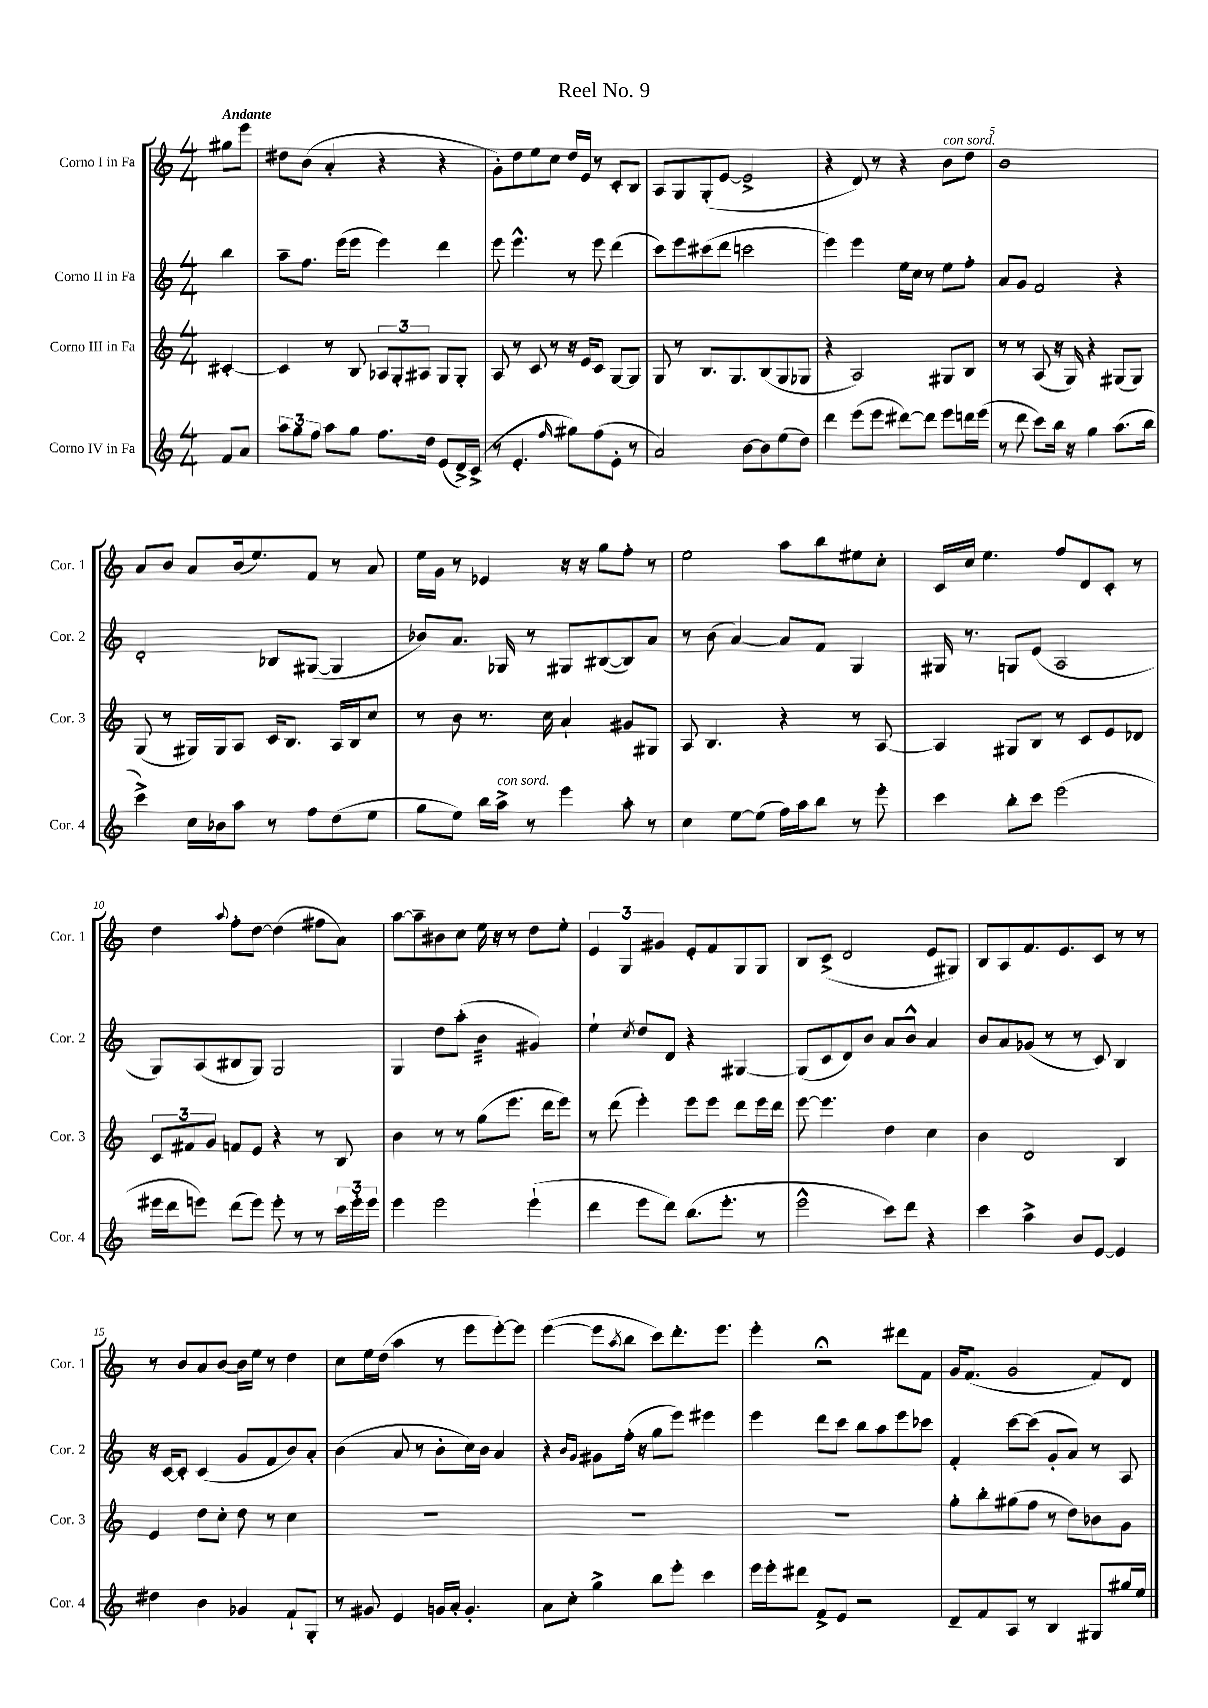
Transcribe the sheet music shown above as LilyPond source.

\header { title = "Reel No. 9" }
<<
\new StaffGroup <<
\new Staff = "s0" \with { instrumentName = "Corno I in Fa" shortInstrumentName = "Cor. 1" } {
    \clef treble \key c \major \numericTimeSignature \time 4/4 \partial 4 \tempo "Andante"
    gis''8 e'''8 |
    dis''8 b'8( a'4-. r4 r4 |
    g'8-.) d''8 e''8 c''8 d''16 e'16 r8 c'8-. b8 |
    a8 g8 g8-.( e'8~ e'2-> |
    r4 d'8) r8 r4 b'8^\markup { \italic "con sord." } d''8 |
    b'1 |
    a'8 b'8 a'8 b'16( e''8.) f'8 r8 a'8 |
    e''16 g'16 r8 ees'4 r16 r16 g''8 f''8-. r8 |
    e''2 a''8 b''8 eis''8 c''8-. |
    c'16 c''16 e''4. f''8 d'8 c'8-. r8 |
    d''4 \appoggiatura { a''8 } f''8-. d''8~ d''4( fis''8 a'8) |
    a''8~ a''8-- bis'8 c''8 e''16 r16 r8 d''8 e''8-. |
    \tuplet 3/2 { e'4 g4 gis'4 } e'8-. f'8 g8 g8 |
    b8 c'8->( d'2 e'8 gis8) |
    b8 a8 f'8. e'8. c'8 r8 r8 |
    r8 b'8 a'8 b'8~ b'16 e''16 r8 d''4 |
    c''8 e''16 d''16( a''4 r8 e'''8 e'''8~-.) e'''8 |
    e'''4~( e'''8 \acciaccatura { a''8 } b''8 c'''8) d'''8.-. e'''8. |
    e'''4-. r2\fermata dis'''8 f'8 |
    g'16 f'8.( g'2 f'8) d'8 \bar "|." |
}
\new Staff = "s1" \with { instrumentName = "Corno II in Fa" shortInstrumentName = "Cor. 2" } {
    \clef treble \key c \major \numericTimeSignature \time 4/4 \partial 4
    b''4 |
    a''8-- f''8. e'''16( e'''8 e'''4) d'''4 |
    e'''8 e'''4.-^ r8 e'''8 d'''4( |
    c'''8) e'''8 cis'''8( d'''8 c'''2 |
    e'''4) e'''4 e''16 c''16 r8 e''8 f''8-. |
    a'8 g'8 f'2 r4 |
    d'2-. bes8 gis8~( gis4 |
    bes'8) a'8. ges16 r8 gis8 bis8~( bis8) a'8 |
    r8 b'8( a'4~) a'8 f'8 g4 |
    gis16 r8. g8 e'8( a2 |
    g8) a8( bis8 g8) g2 |
    g4 d''8 a''8-.( b'4:32 gis'4) |
    e''4-! \acciaccatura { c''8 } d''8 d'8 r4 gis4~ |
    gis8( c'8 d'8) b'8 a'8 b'8-^ a'4 |
    b'8 a'8 ges'8( r8 r8 c'8) b4 |
    r16 c'16~ c'8-. c'4( g'8 f'8 b'8) a'8-. |
    b'4( a'8 r8 b'8-. c''16) b'16 a'4 |
    r4 \grace { b'16 g'16 } gis'8 f''16-.( r16 g''8 e'''8) eis'''4 |
    e'''4 d'''8 c'''8 b''8 a''8 e'''8 ces'''8 |
    f'4-. c'''8~ c'''8( g'8-. a'8) r8 a8 \bar "|." |
}
\new Staff = "s2" \with { instrumentName = "Corno III in Fa" shortInstrumentName = "Cor. 3" } {
    \clef treble \key c \major \numericTimeSignature \time 4/4 \partial 4
    cis'4~-. |
    cis'4 r8 b8 \tuplet 3/2 { aes8 g8-. ais8 } g8 g8-. |
    a8 r8 c'8 r8 r16 e'16 c'8 g8~ g8 |
    g8 r8 b8. g8. b8( g8 ges8 |
    r4 a2) gis8 b8 |
    r8 r8 a8( r16 g16) r4 gis8( gis8) |
    g8( r8 gis16) gis16 a8 c'16 b8. a16 b16 c''8 |
    r8 b'8 r8. c''16 a'4-! gis'8 gis8 |
    a8 b4. r4 r8 a8~ |
    a4 gis8 b8 r8 c'8 e'8 des'8 |
    \tuplet 3/2 { c'8 fis'8 g'8 } f'8 e'8 r4 r8 b8 |
    b'4 r8 r8 g''8( e'''8. d'''16 e'''8) |
    r8 d'''8( e'''4-.) e'''8 e'''8 d'''8 e'''16 d'''16 |
    e'''8~ e'''4. d''4 c''4 |
    b'4 d'2 b4 |
    e'4 d''8 c''8-. d''8 r8 c''4 |
    R1 |
    R1 |
    R1 |
    g''8-. b''8-. gis''8( f''8 r8 d''8) bes'8 g'8 \bar "|." |
}
\new Staff = "s3" \with { instrumentName = "Corno IV in Fa" shortInstrumentName = "Cor. 4" } {
    \clef treble \key c \major \numericTimeSignature \time 4/4 \partial 4
    f'8 a'8 |
    \tuplet 3/2 { a''8 g''8 f''8 } a''8 g''8 f''8. d''16 e'8( d'16->) c'16->( |
    r8 e'4.-. \grace { f''16 } gis''8) f''8( e'8-. r8 |
    a'2) b'8~ b'8 e''8( d''8) |
    d'''4 e'''8( e'''8 dis'''8~) dis'''8 e'''8 d'''16 e'''16( |
    r8 d'''8 c'''8) b''16 r16 g''4 a''8.( b''16 |
    c'''4->) c''16 bes'16 a''8 r8 f''8 d''8( e''8 |
    g''8 e''8) b''16 a''16->^\markup { \italic "con sord." } r8 e'''4 a''8-. r8 |
    c''4 e''8~ e''8( f''16) a''16 b''8 r8 e'''8-. |
    c'''4 b''8-. c'''8 e'''2( |
    eis'''16 d'''16 e'''8) d'''8( e'''8) e'''8-. r8 r8 \tuplet 3/2 { c'''16 e'''16-. e'''16 } |
    e'''4 e'''2 e'''4-!( |
    d'''4 e'''8 d'''8) b''8.( e'''8.-. r8 |
    e'''2-^ c'''8) d'''8 r4 |
    c'''4 a''4-> b'8 e'8~ e'4 |
    dis''4 b'4 ges'4 f'8-! g8-. |
    r8 gis'8 e'4 g'16 a'16-. g'4.-. |
    a'8 c''8-. g''4-> b''8 e'''8-. c'''4 |
    e'''16 e'''16-. dis'''8 f'8-> e'8 r2 |
    d'8-- f'8 a8 r8 b4 gis8 gis''16 e''16 \bar "|." |
}
>>
>>
\layout { \context { \Score \override BarNumber.break-visibility = ##(#f #t #t) barNumberVisibility = #(every-nth-bar-number-visible 5) } }
